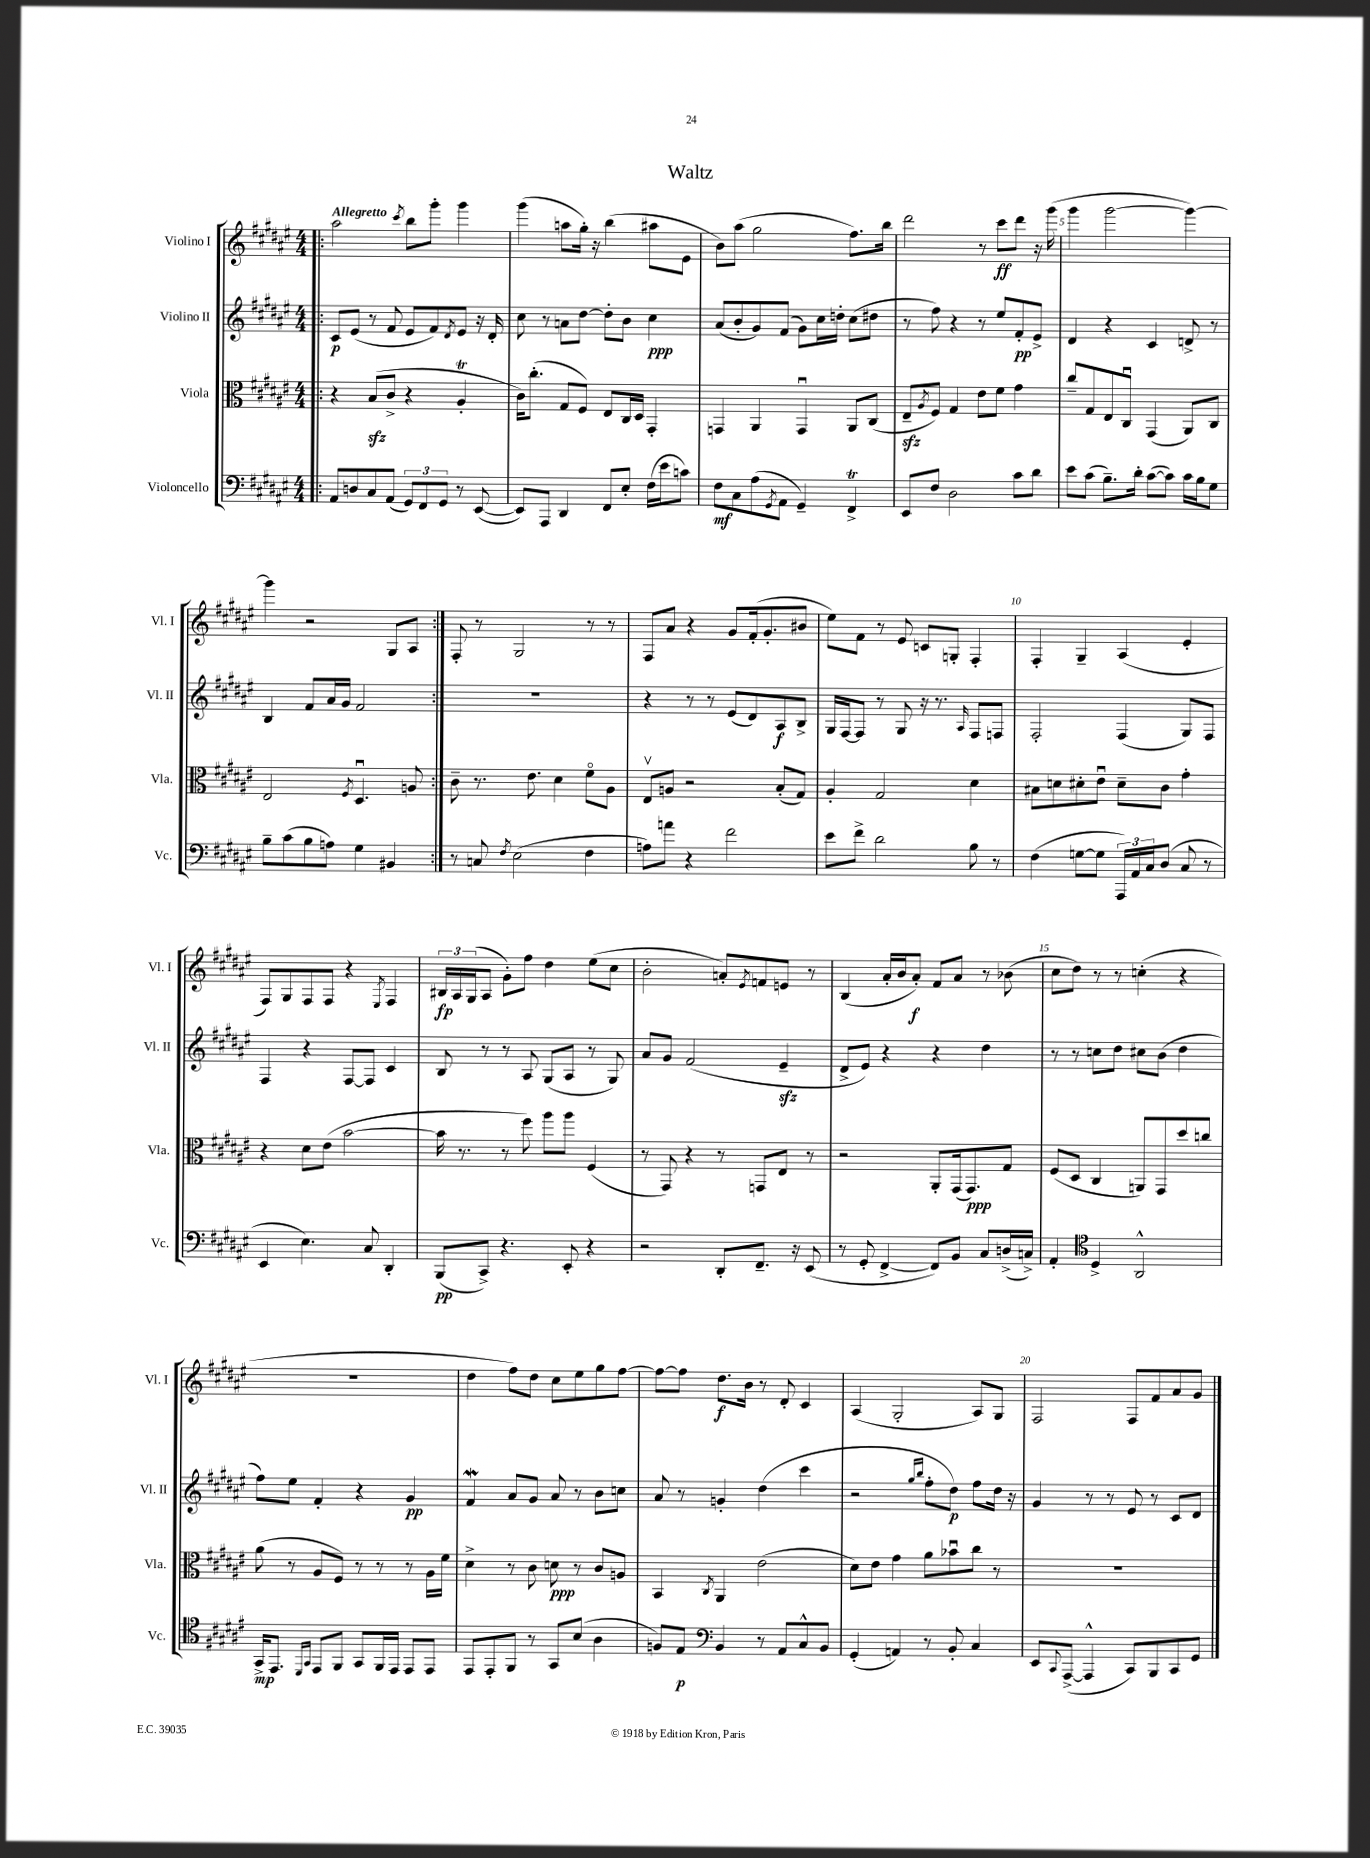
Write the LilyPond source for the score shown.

\header { title = "Waltz" }
<<
\new StaffGroup <<
\new Staff = "s0" \with { instrumentName = "Violino I" shortInstrumentName = "Vl. I" } {
    \clef treble \key fis \major \numericTimeSignature \time 4/4 \tempo "Allegretto"
    \repeat volta 2 { \bar ".|:" ais''2 \acciaccatura { cis'''8 } b''8 gis'''8-. gis'''4 |
    gis'''4( a''8 gis''16-.) r16 b''4( ais''8 eis'8 |
    b'8) ais''8( gis''2 fis''8.) b''16 |
    dis'''2 r8 cis'''8\ff dis'''8 r16 gis'''16( |
    gis'''4 gis'''2~ gis'''4~) |
    gis'''4 r2 gis8 ais8 | }
    fis8-. r8 gis2 r8 r8 |
    fis8 ais'8 r4 gis'8 fis'16-.( gis'8.-. bis'8 |
    eis''8) fis'8 r8 eis'8 c'8 g8-. fis4-. |
    fis4-. gis4-- ais4( eis'4-. |
    fis8) gis8 fis8 fis8 r4 \acciaccatura { eis8 } fis4 |
    \tuplet 3/2 { bis16\fp ais16 gis16( } ais8 gis'8-.) fis''8 dis''4 eis''8( cis''8 |
    b'2-. a'8-.) \acciaccatura { eis'8 } f'8 e'8 r8 |
    b4( ais'16-. b'16 ais'8-.\f) fis'8 ais'8 r8 bes'8( |
    cis''8 dis''8) r8 r8 c''4-.( r4 |
    R1 |
    dis''4 fis''8) dis''8 cis''8 eis''8 gis''8 fis''8~ |
    fis''8~ fis''8 dis''8.\f b'16 r8 dis'8-. cis'4 |
    ais4( gis2-. ais8) gis8 |
    fis2 fis8 fis'8 ais'8 gis'8 \bar "|." |
}
\new Staff = "s1" \with { instrumentName = "Violino II" shortInstrumentName = "Vl. II" } {
    \clef treble \key fis \major \numericTimeSignature \time 4/4
    \repeat volta 2 { \bar ".|:" cis'8\p eis'8( r8 fis'8 eis'8 fis'8) \acciaccatura { dis'8 } eis'8 r16 dis'16-. |
    cis''8 r8 a'8 dis''8~ dis''8-. b'8 cis''4\ppp |
    ais'8( b'8-. gis'8) fis'8( gis'8) cis''16 d''16-. cis''8( dis''8 |
    r8 fis''8) r4 r8 eis''8 fis'8-.\pp eis'8-> |
    dis'4 r4 cis'4 d'8-> r8 |
    b4 fis'8 ais'16 gis'16 fis'2 | }
    R1 |
    r4 r8 r8 eis'8( dis'8) ais8\f b8-> |
    gis16 fis16~ fis8 r8 gis8 r16 r8. \grace { ais16 } fis8 f8 |
    fis2-. fis4( gis8) fis8 |
    fis4 r4 fis8~ fis8 cis'4 |
    b8 r8 r8 ais8 gis8( ais8 r8 gis8) |
    ais'8 gis'8 fis'2( eis'4--\sfz |
    dis'8-> eis'8) r4 r4 dis''4 |
    r8 r8 c''8 dis''8 cis''8 b'8( dis''4 |
    fis''8) eis''8 fis'4-. r4 gis'4\pp |
    fis'4\mordent ais'8 gis'8 ais'8 r8 b'8 c''8 |
    ais'8 r8 g'4-. dis''4( cis'''4 |
    r2 \grace { gis''16 b''16 } fis''8-. dis''8\p) fis''8 dis''16 r16 |
    gis'4 r8 r8 eis'8 r8 cis'8 dis'8 \bar "|." |
}
\new Staff = "s2" \with { instrumentName = "Viola" shortInstrumentName = "Vla." } {
    \clef alto \key fis \major \numericTimeSignature \time 4/4
    \repeat volta 2 { \bar ".|:" r4 b8\sfz( cis'8-> r4 ais4-.\trill |
    cis'16) cis''8.-.( gis8 fis8) eis8 cis16 dis16 gis,4-. |
    g,4 ais,4 g,4\downbow ais,8 cis8( |
    eis8--\sfz \acciaccatura { ais8 } fis8) gis4 eis'8 fis'8 gis'4 |
    cis''8-- gis8 eis8 cis8\downbow gis,4( ais,8) cis8 |
    eis2 \acciaccatura { fis8 } dis4.\downbow a8 | }
    cis'8-- r8. eis'8. dis'4 fis'8\flageolet ais8 |
    eis8\upbow a8 r2 b8-.( gis8) |
    ais4-. gis2 dis'4 |
    bis8 d'8 dis'8-. eis'8\downbow dis'8-- cis'8 gis'4-. |
    r4 dis'8 eis'8( b'2~ |
    b'16 r8. r8 fis''8) ais''8 ais''8 fis4( |
    r8 gis,8) r4 r8 g,8 eis8 r8 |
    r2 ais,8-. gis,16( gis,8.\ppp) gis8 |
    fis8( dis8 cis4 a,8) gis,8 dis''8 c''8 |
    ais'8( r8 ais8 fis8) r8 r8 r8 ais16 fis'16 |
    dis'4-> r8 cis'8 d'8\ppp r8 cis'8 a8 |
    b,4 \acciaccatura { cis8 } ais,4 eis'2( |
    dis'8) eis'8 gis'4 ais'8 bes'8\downbow cis''8 r8 |
    R1 \bar "|." |
}
\new Staff = "s3" \with { instrumentName = "Violoncello" shortInstrumentName = "Vc." } {
    \clef bass \key fis \major \numericTimeSignature \time 4/4
    \repeat volta 2 { \bar ".|:" ais,8 d8 cis8 ais,8( \tuplet 3/2 { gis,8) fis,8 gis,8 } r8 eis,8~( |
    eis,8) ais,,8 dis,4 fis,8 eis8-. fis16( eis'16 c'8) |
    fis8\mf cis8 ais8( \acciaccatura { gis,8 } ais,8 gis,4--) fis,4->\trill |
    eis,8 fis8 dis2 cis'8 dis'8 |
    eis'8 cis'8( b8.--) dis'16-. cis'8~( cis'8) cis'16 b16 gis8 |
    b8-- cis'8( b8 a8) gis4 bis,4 | }
    r8 c8 \acciaccatura { fis8 } eis2( fis4 |
    a8) a'8 r4 fis'2 |
    eis'8 fis'8-> dis'2 b8 r8 |
    fis4( g8~ g8 \tuplet 3/2 { ais,,16) ais,16 cis16 } dis8( cis8 r8 |
    eis,4 eis4.) cis8 dis,4-. |
    b,,8\pp( cis,8->) r4. eis,8-. r4 |
    r2 dis,8-. fis,8.-- r16 eis,8( |
    r8 gis,8-. fis,4~-> fis,8) b,8 cis8 d16->( c16->) |
    ais,4-. \clef tenor dis4-> ais,2-^ |
    gis,16->\mp eis,8. \grace { dis,16 gis,16 } eis,8 fis,8 gis,8 fis,16 eis,16 eis,8 eis,8 |
    eis,8 eis,8-. fis,8 r8 gis,8 b8( ais4 |
    f8) eis8\p \clef bass b,4 r8 ais,8 cis8-^ b,8 |
    gis,4-.( a,4) r8 b,8-. cis4 |
    eis,8 \appoggiatura { cis,8 } ais,,8~->( ais,,4-^ cis,8) b,,8 cis,8 gis,8 \bar "|." |
}
>>
>>
\layout { \context { \Score \override BarNumber.break-visibility = ##(#f #t #t) barNumberVisibility = #(every-nth-bar-number-visible 5) } }
